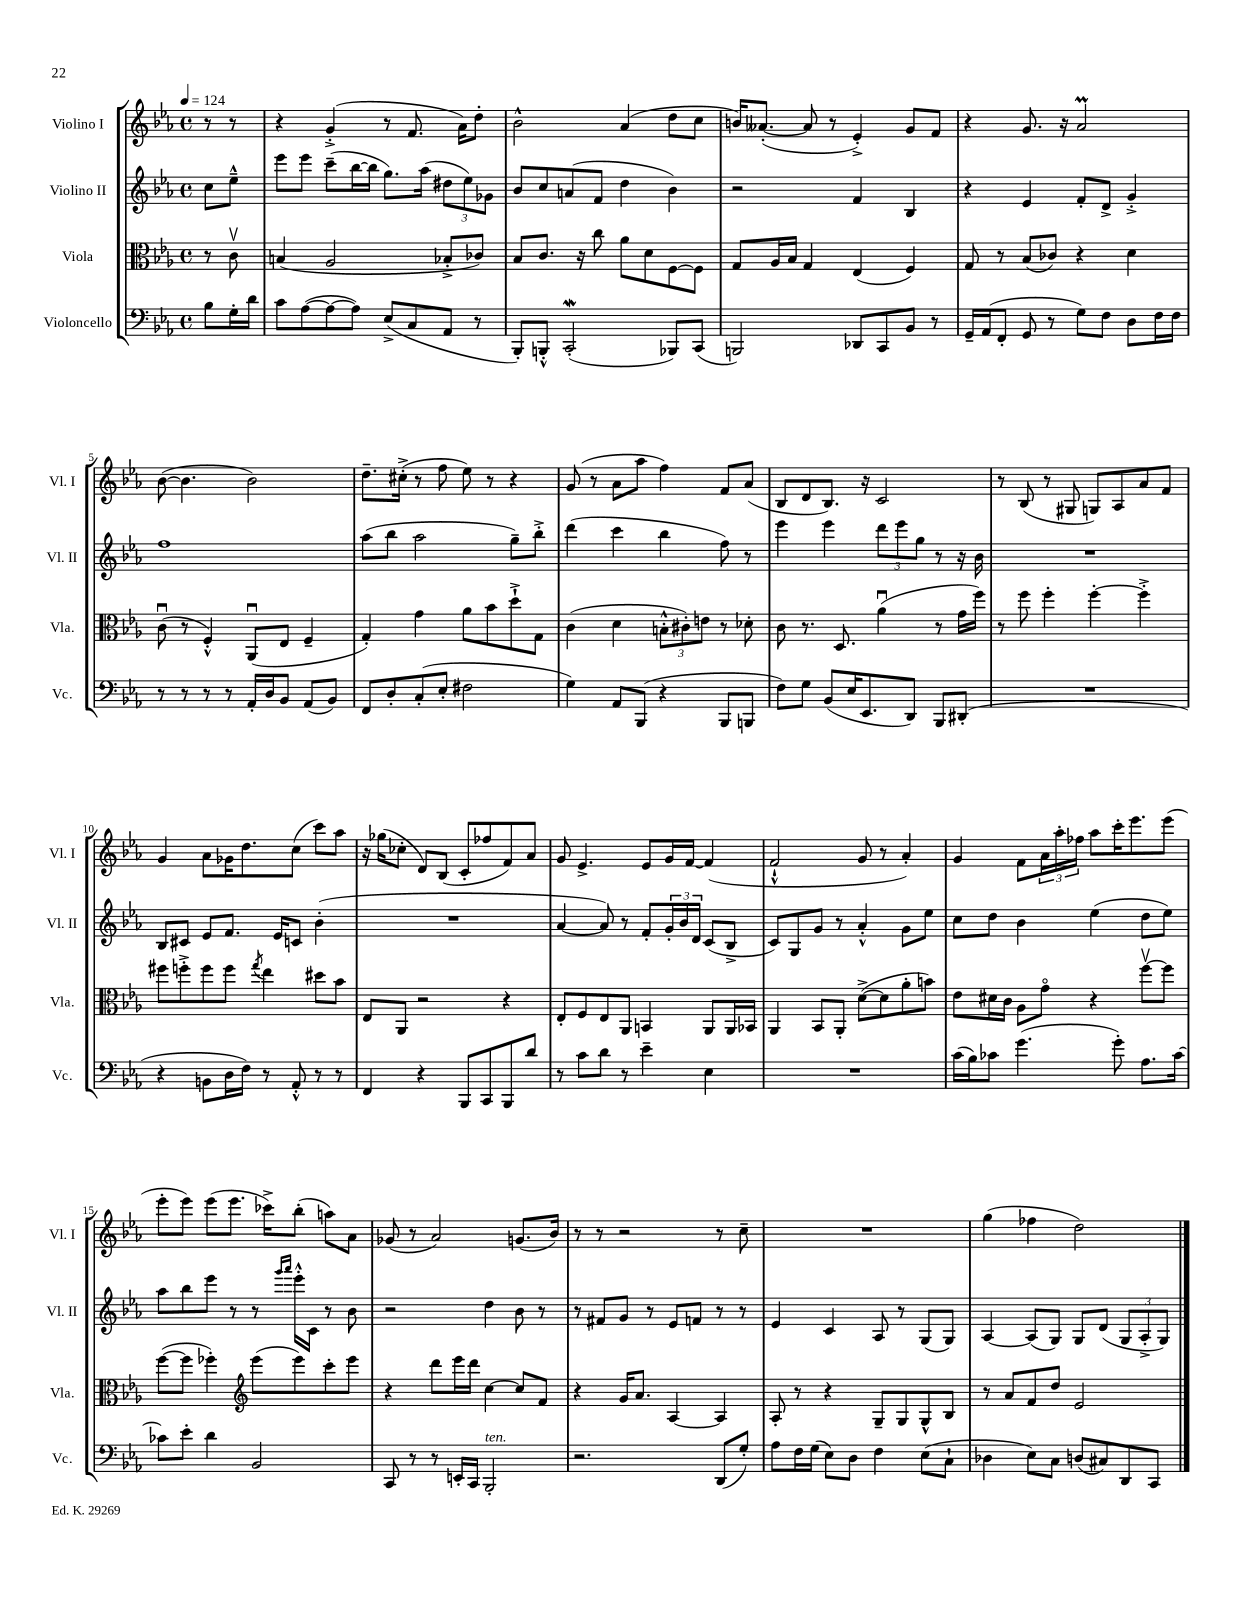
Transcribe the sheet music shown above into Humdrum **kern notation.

**kern	**kern	**kern	**kern
*staff4	*staff3	*staff2	*staff1
*clefF4	*clefC3	*clefG2	*clefG2
*k[b-e-a-]	*k[b-e-a-]	*k[b-e-a-]	*k[b-e-a-]
*M4/4	*M4/4	*M4/4	*M4/4
*met(c)	*met(c)	*met(c)	*met(c)
*MM124	*MM124	*MM124	*MM124
8B-	8r	8cc	8r
16G'	8cv	8ee-~^^	8r
16d	.	.	.
=	=	=	=
8c	(4B	8eee-	4r
([8A-	.	8eee-	.
8A-_	2A-	(8ccc~	(4g'^
8A-])	.	[16bb-	.
.	.	16bb-]	.
(8E-^	.	8.gg)	8r
8C	.	.	8.f
.	.	(16aa-	.
8AA-	8B-'^	12dd#	.
.	.	.	16a-)
.	.	12ee-)	.
8r	8c-)	.	8dd'
.	.	12g-	.
=	=	=	=
8BBB-')	8B-	8b-	2b-^^
8BBB'^^	8.c	8cc	.
(2CC'	.	(8a	.
.	16r	.	.
.	8cc	8f	.
.	8a-	4dd	(4a-
.	8d	.	.
8BBB-)	[8F	4b-)	8dd
(8CC	8F]	.	8cc
=	=	=	=
2BBB)	8G	2r	16b)
.	.	.	([8.a--'
.	16A-	.	.
.	16B-	.	.
.	4G	.	8a--]
.	.	.	8r
8DD-	(4E-	4f	4e-'^)
8CC	.	.	.
8BB-	4F)	4B-	8g
8r	.	.	8f
=	=	=	=
16GG~	8G	4r	4r
(16AA-	.	.	.
8FF'	8r	.	.
8GG	(8B-	4e-	8.g
8r	8c-)	.	.
.	.	.	16r
8G)	4r	8f'	2a-
8F	.	8d^	.
8D	4d	4g'^	.
16F	.	.	.
16F	.	.	.
=	=	=	=
8r	(8cu	1ff	([8b-
8r	8r	.	4.b-]
8r	4F'^^)	.	.
8r	.	.	.
16AA-'	(8AA-u	.	2b-)
16D	.	.	.
8BB-	8E-	.	.
(8AA-	4F~	.	.
8BB-)	.	.	.
=	=	=	=
8FF	4G')	(8aa-	8.dd~
8D'	.	8bb-	.
.	.	.	(16cc#'^
(8C'	4g	2aa-	8r
8E-'	.	.	8ff
2F#	8a-	.	8ee-)
.	8b-	.	8r
.	8dd`^	8gg~)	4r
.	8G	8bb-'^	.
=	=	=	=
4G)	(4c	(4ddd	(8g
.	.	.	8r
8AA-	4d	4ccc	8a-
(8BBB-	.	.	8aa-
4r	12B'^^	4bb-	4ff)
.	12c#')	.	.
.	12e	.	.
8BBB-	8r	8ff)	8f
8BBB	8d-'	8r	(8a-
=	=	=	=
8F)	8c	4eee-	8B-
8G	8.r	.	8d
(8BB-	.	4eee-	8.B-)
.	8.D	.	.
16E-	.	.	.
8.EE-	.	.	16r
.	(4a-u	12ddd	2c
.	.	12eee-	.
8DD)	.	.	.
.	.	12gg	.
8BBB-	8r	8r	.
(8DD#'	16g	16r	.
.	16ff)	16b-	.
=	=	=	=
1r	8r	1r	8r
.	8ff	.	(8B-
.	4ff'	.	8r
.	.	.	8G#
.	[4ff'	.	8G)
.	.	.	8A-
.	4ff'^]	.	8a-
.	.	.	8f
=	=	=	=
4r	8ff#	8B-	4g
.	8ff'^	8c#	.
8BB	8ff	8e-	8a-
16D	8ff	8.f	16g-
16F)	.	.	8.dd
.	8qgg	.	.
8r	4ee-	.	.
.	.	16e-	.
8AA-'^^	.	8c	(8cc
8r	8dd#	(4b-'	8ccc)
8r	8b-	.	8aa-
=	=	=	=
4FF	8E-	1r	16r
.	.	.	(16gg-
.	8AA-	.	8cc-'
4r	2r	.	8d)
.	.	.	(8B-
8BBB-	.	.	8c'
8CC	.	.	8ff-
8BBB-	4r	.	8f)
8d	.	.	8a-
=	=	=	=
8r	8E-'	[4a-	8g
8c	8F	.	4.e-^
8d	8E-	8a-])	.
8r	8AA-	8r	.
4e-~	4BB	8f'	8e-
.	.	24g'	16g
.	.	24b-	.
.	.	.	[16f
.	.	24d	.
4E-	8AA-	(8c	(4f]
.	16AA-	8B-^	.
.	16BB-	.	.
=	=	=	=
1r	4AA-	8c)	2f`^^
.	.	8G	.
.	8BB-	8g	.
.	8AA-'	8r	.
.	([8d^	4a-'^^	8g
.	8d]	.	8r
.	8a-'	8g	4a-')
.	8b)	8ee-	.
=	=	=	=
(16c	8e-	8cc	4g
16B-)	.	.	.
8c-	16d#	8dd	.
.	16c	.	.
(4.g	8A-	4b-	8f
.	8go	.	24a-
.	.	.	24aa-'
.	.	.	24ff-
.	4r	(4ee-	8aa-
8g')	.	.	16ccc'
.	.	.	8.eee-
8.A-	[8ffv	8dd	.
.	8ff]	8ee-)	(8eee-
[16c-	.	.	.
=	=	=	=
8c-]	([8ff	8aa-	8eee-'
8e-'	8ff]	8bb-	8eee-)
4d	4ff-')	8eee-	(8eee-
.	.	8r	8.eee-
*	*clefG2	*	*
2BB-	(8eee-	8r	.
.	.	.	16ccc-^)
.	.	16qqggg	.
.	.	16qqaaa-	.
.	8eee-)	16eee-'^^	(8bb-'
.	.	16c	.
.	8ccc'	8r	8aa)
.	8eee-	8b-	8a-
=	=	=	=
8CC	4r	2r	(8g-
8r	.	.	8r
8r	8ddd	.	2a-)
16EE'	16eee-	.	.
16CC	16ddd	.	.
2BBB-'	[4cc	4dd	.
.	8cc]	8b-	(8.g
.	8f	8r	.
.	.	.	16b-)
=	=	=	=
2.r	4r	8r	8r
.	.	8f#	8r
.	16g	8g	2r
.	8.a-	.	.
.	.	8r	.
.	[4A-	8e-	.
.	.	8f	.
(8DD	4A-]	8r	8r
8G')	.	8r	8cc~
=	=	=	=
8A-	8A-'	4e-	1r
16F	8r	.	.
(16G	.	.	.
8E-)	4r	4c	.
8D	.	.	.
4F	8G~	8A-	.
.	8G	8r	.
(8E-	8G^^	(8G	.
8C`	8B-	8G)	.
=	=	=	=
4D-	8r	[4A-	(4gg
.	8a-	.	.
8E-)	8f	(8A-]	4ff-
8C	8dd	8G)	.
(8D	2e-	8G	2dd)
8C#)	.	(8d	.
8DD	.	12G	.
.	.	12A-'^	.
8CC	.	.	.
.	.	12G)	.
==	==	==	==
*-	*-	*-	*-
